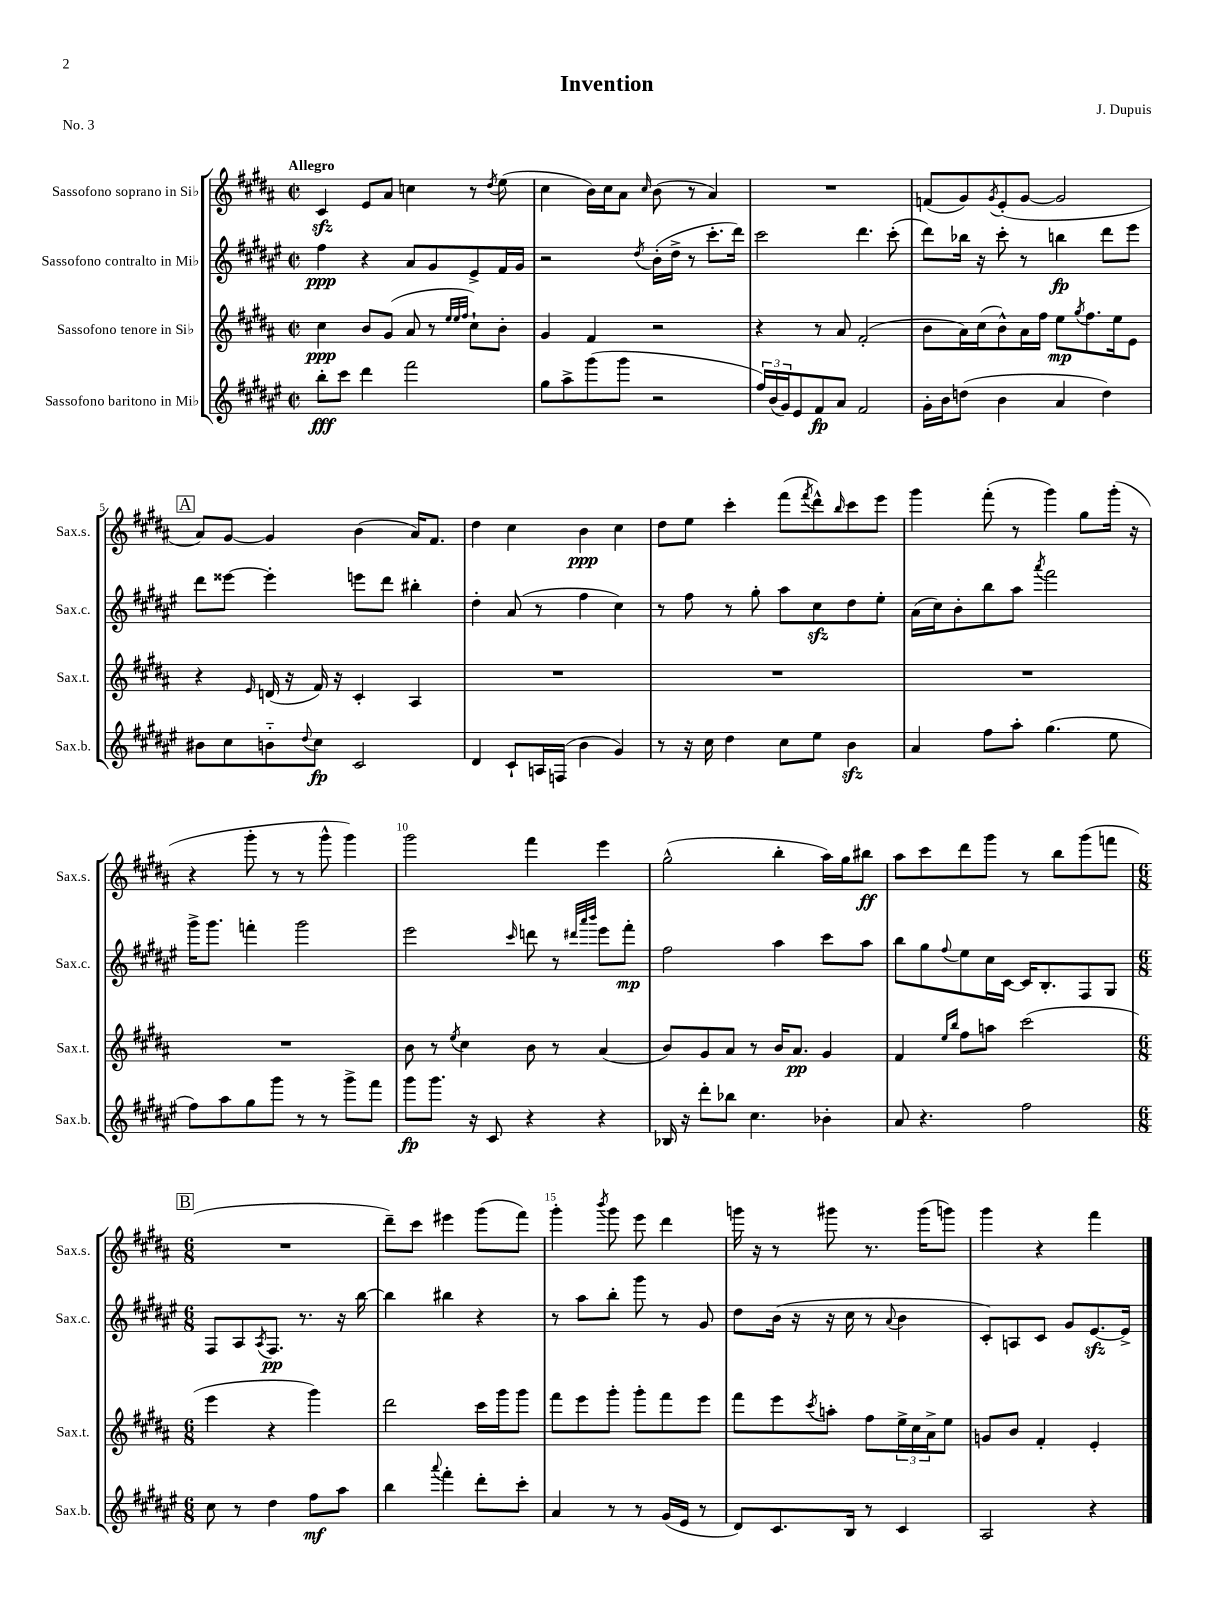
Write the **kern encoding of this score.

**kern	**kern	**kern	**kern
*staff4	*staff3	*staff2	*staff1
*clefG2	*clefG2	*clefG2	*clefG2
*k[f#c#g#d#a#e#]	*k[f#c#g#d#a#]	*k[f#c#g#d#a#e#]	*k[f#c#g#d#a#]
*M2/2	*M2/2	*M2/2	*M2/2
*met(c|)	*met(c|)	*met(c|)	*met(c|)
8bb'\L	4cc#\	4ff#\	4c#/
8ccc#\J	.	.	.
4ddd#\	8b/L	4r	8e/L
.	(8g#/J	.	8a#/J
2fff#\	8a#/	8a#/L	4cc\
.	8r	8g#/	.
.	32qqee/LLL	.	.
.	32qqee/	.	.
.	32qqff#/JJJ	.	.
.	8cc#`\L)	8e#^/	8r
.	.	.	8qdd#/
.	8b'\J	16f#/L	(8ee\
.	.	16g#/JJ	.
=	=	=	=
8gg#\L	4g#/	2r	4cc#\
8aa#^\	.	.	.
(8ggg#\	4f#/	.	16b\LL)
.	.	.	16cc#\J
8ggg#\J	.	.	8a#\J
.	.	8qdd#/	16qqcc#/
2r	2r	(16b'\LL	(8b\
.	.	16dd#^\JJ	.
.	.	8r	8r
.	.	8.ccc#'\L	4a#/)
.	.	16ddd#\Jk)	.
=	=	=	=
24ff#/LL)	4r	2ccc#\	1r
(24b/	.	.	.
24g#/J)	.	.	.
8e#/	.	.	.
8f#/	8r	.	.
8a#/J	8a#/	.	.
2f#/	(2f#'/	4.ddd#\	.
.	.	(8ccc#'\	.
=	=	=	=
16g#'\LL	8b\L	8ddd#\L)	(8f/L
16b\J	.	.	.
(8dd\J	16a#\L)	16bb-\Jk	8g#/)
.	(16cc#\J	16r	.
.	.	.	8qg#/
4b\	8b^^\)	8ccc#'\	(8e'/
.	16a#\L	8r	[8g#/J
.	16ff#\JJ	.	.
4a#/	8ee\L	4bb\	2g#/]
.	8qgg#/	.	.
.	8.ff#\	.	.
4dd\)	.	8ddd#\L	.
.	16ee\k	.	.
.	8e\J	8eee#\J	.
=	=	=	=
8b#\L	4r	8ddd#\L	8a#/L)
8cc#\	.	[8eee##\J	[8g#/J
.	16qqe/	.	.
8b'~\	(16d/	4eee##'\]	4g#/]
.	16r	.	.
8qqdd#/	.	.	.
8cc#\J	16f#/)	.	.
.	16r	.	.
2c#/	4c#'/	8eee\L	(4b\
.	.	8ddd#\J	.
.	4A#/	4bb#'\	16a#/LK)
.	.	.	8.f#/J
=	=	=	=
4d#/	1r	4dd#'\	4dd#\
8c#`/L	.	(8a#/	4cc#\
16A/L	.	8r	.
(16F/JJ	.	.	.
4b\	.	4ff#\	4b\
4g#/)	.	4cc#\)	4cc#\
=	=	=	=
8r	1r	8r	8dd#\L
16r	.	8ff#\	8ee\J
16cc#\	.	.	.
4dd#\	.	8r	4ccc#'\
.	.	8gg#'\	.
8cc#\L	.	8aa#\L	(8fff#\L
.	.	.	8qfff#/
8ee#\J	.	8cc#\	8ddd#^^\)
.	.	.	16qqbb/
4b\	.	8dd#\	8ccc#\
.	.	8ee#'\J	8eee\J
=	=	=	=
4a#/	1r	(16a#\LL	4ggg#\
.	.	16cc#\J)	.
.	.	8b'\	.
8ff#\L	.	8bb\	(8fff#'\
8aa#'\J	.	8aa#\J	8r
.	.	8qaaa#/	.
(4.gg#\	.	2fff#\	4ggg#\)
.	.	.	8gg#\L
8ee#\	.	.	(16ggg#'\Jk
.	.	.	16r
=	=	=	=
8ff#\L)	1r	16ggg#^\LK	4r
.	.	8.ggg#\J	.
8aa#\	.	.	.
8gg#\	.	4fff'\	8ggg#'\
8ggg#\J	.	.	8r
8r	.	2ggg#\	8r
8r	.	.	8ggg#^^\
8ggg#^\L	.	.	4ggg#\)
8fff#\J	.	.	.
=	=	=	=
8ggg#\L	8b\	2eee#\	2ggg#\
8.ggg#\J	8r	.	.
.	8qee/	.	.
.	4cc#\	.	.
16r	.	.	.
8c#/	.	.	.
.	.	16qqccc#/	.
4r	8b\	8ddd\	4fff#\
.	8r	8r	.
.	.	32qqddd#/LLL	.
.	.	32qqaaa#/	.
.	.	32qqbbb/JJJ	.
4r	(4a#/	8eee#\L	4eee\
.	.	8fff#'\J	.
=	=	=	=
16B-/	8b/L)	2ff#\	(2gg#^^\
16r	.	.	.
8ddd#'\L	8g#/	.	.
8bb-\J	8a#/J	.	.
4.cc#\	8r	.	.
.	16b/LK	4aa#\	4bb'\
.	8.a#/J	.	.
4b-'\	4g#/	8ccc#\L	16aa#\LL)
.	.	.	16gg#\J
.	.	8aa#\J	8bb#\J
=	=	=	=
8a#/	4f#/	8bb\L	8aa#\L
4.r	.	8gg#\	8ccc#\
.	16qqee/LL	.	.
.	16qqbb/JJ	8qqff#/	.
.	8ff#\L	8ee#\	8ddd#\
.	8aa\J	16cc#\L	8ggg#\J
.	.	[16c#\JJ	.
2ff#\	(2ccc#\	16c#/]LK	8r
.	.	8.B'/	.
.	.	.	8bb\L
.	.	8F#/	(8ggg#\
.	.	8G#/J	8fff\J
=	=	=	=
*M6/8	*M6/8	*M6/8	*M6/8
8cc#\	4eee\	8F#/L	2.r
8r	.	8A#/	.
.	.	8qA#/	.
4dd#\	4r	8.F#/J	.
.	.	8.r	.
8ff#\L	4ggg#\)	.	.
8aa#\J	.	16r	.
.	.	[16bb\	.
=	=	=	=
4bb\	2ddd#\	4bb\]	8ddd#~\L)
.	.	.	8ccc#\J
8qqaaa#/	.	.	.
4fff#'\	.	4bb#\	4eee#\
8ddd#'\L	16ccc#\LL	4r	(8ggg#\L
.	16ggg#\J	.	.
8ccc#'\J	8ggg#\J	.	8fff#\J)
=	=	=	=
4a#/	8fff#\L	8r	4ggg#'\
.	8eee\	8aa#\L	.
.	.	.	8qbbb/
8r	8ggg#'\J	8bb'\J	8ggg#\
8r	8ggg#'\L	8ggg#\	8eee\
(16g#/LL	8fff#\	8r	4ddd#\
16e#/JJ	.	.	.
8r	8eee\J	8g#/	.
=	=	=	=
8d#/L)	8fff#\L	8dd#\L	16ggg\
.	.	.	16r
8.c#/	8eee\	(16b\Jk	8r
.	.	16r	.
.	8qccc#/	.	.
.	8aa'\J	16r	8ggg#\
16B/Jk	.	16cc#\	.
8r	8ff#\L	8r	8.r
.	.	8qqa#/	.
4c#/	24ee^\L	4b\	.
.	24cc#\	.	.
.	.	.	(16ggg#\LK
.	24a#^\J	.	.
.	8ee\J	.	8ggg\J)
=	=	=	=
2A#/	8g/L	8c#'/L)	4ggg#\
.	8b/J	8A/	.
.	4f#'/	8c#/J	4r
.	.	8g#/L	.
4r	4e'/	[8.e#/	4fff#\
.	.	16e#^/]Jk	.
==	==	==	==
*-	*-	*-	*-
